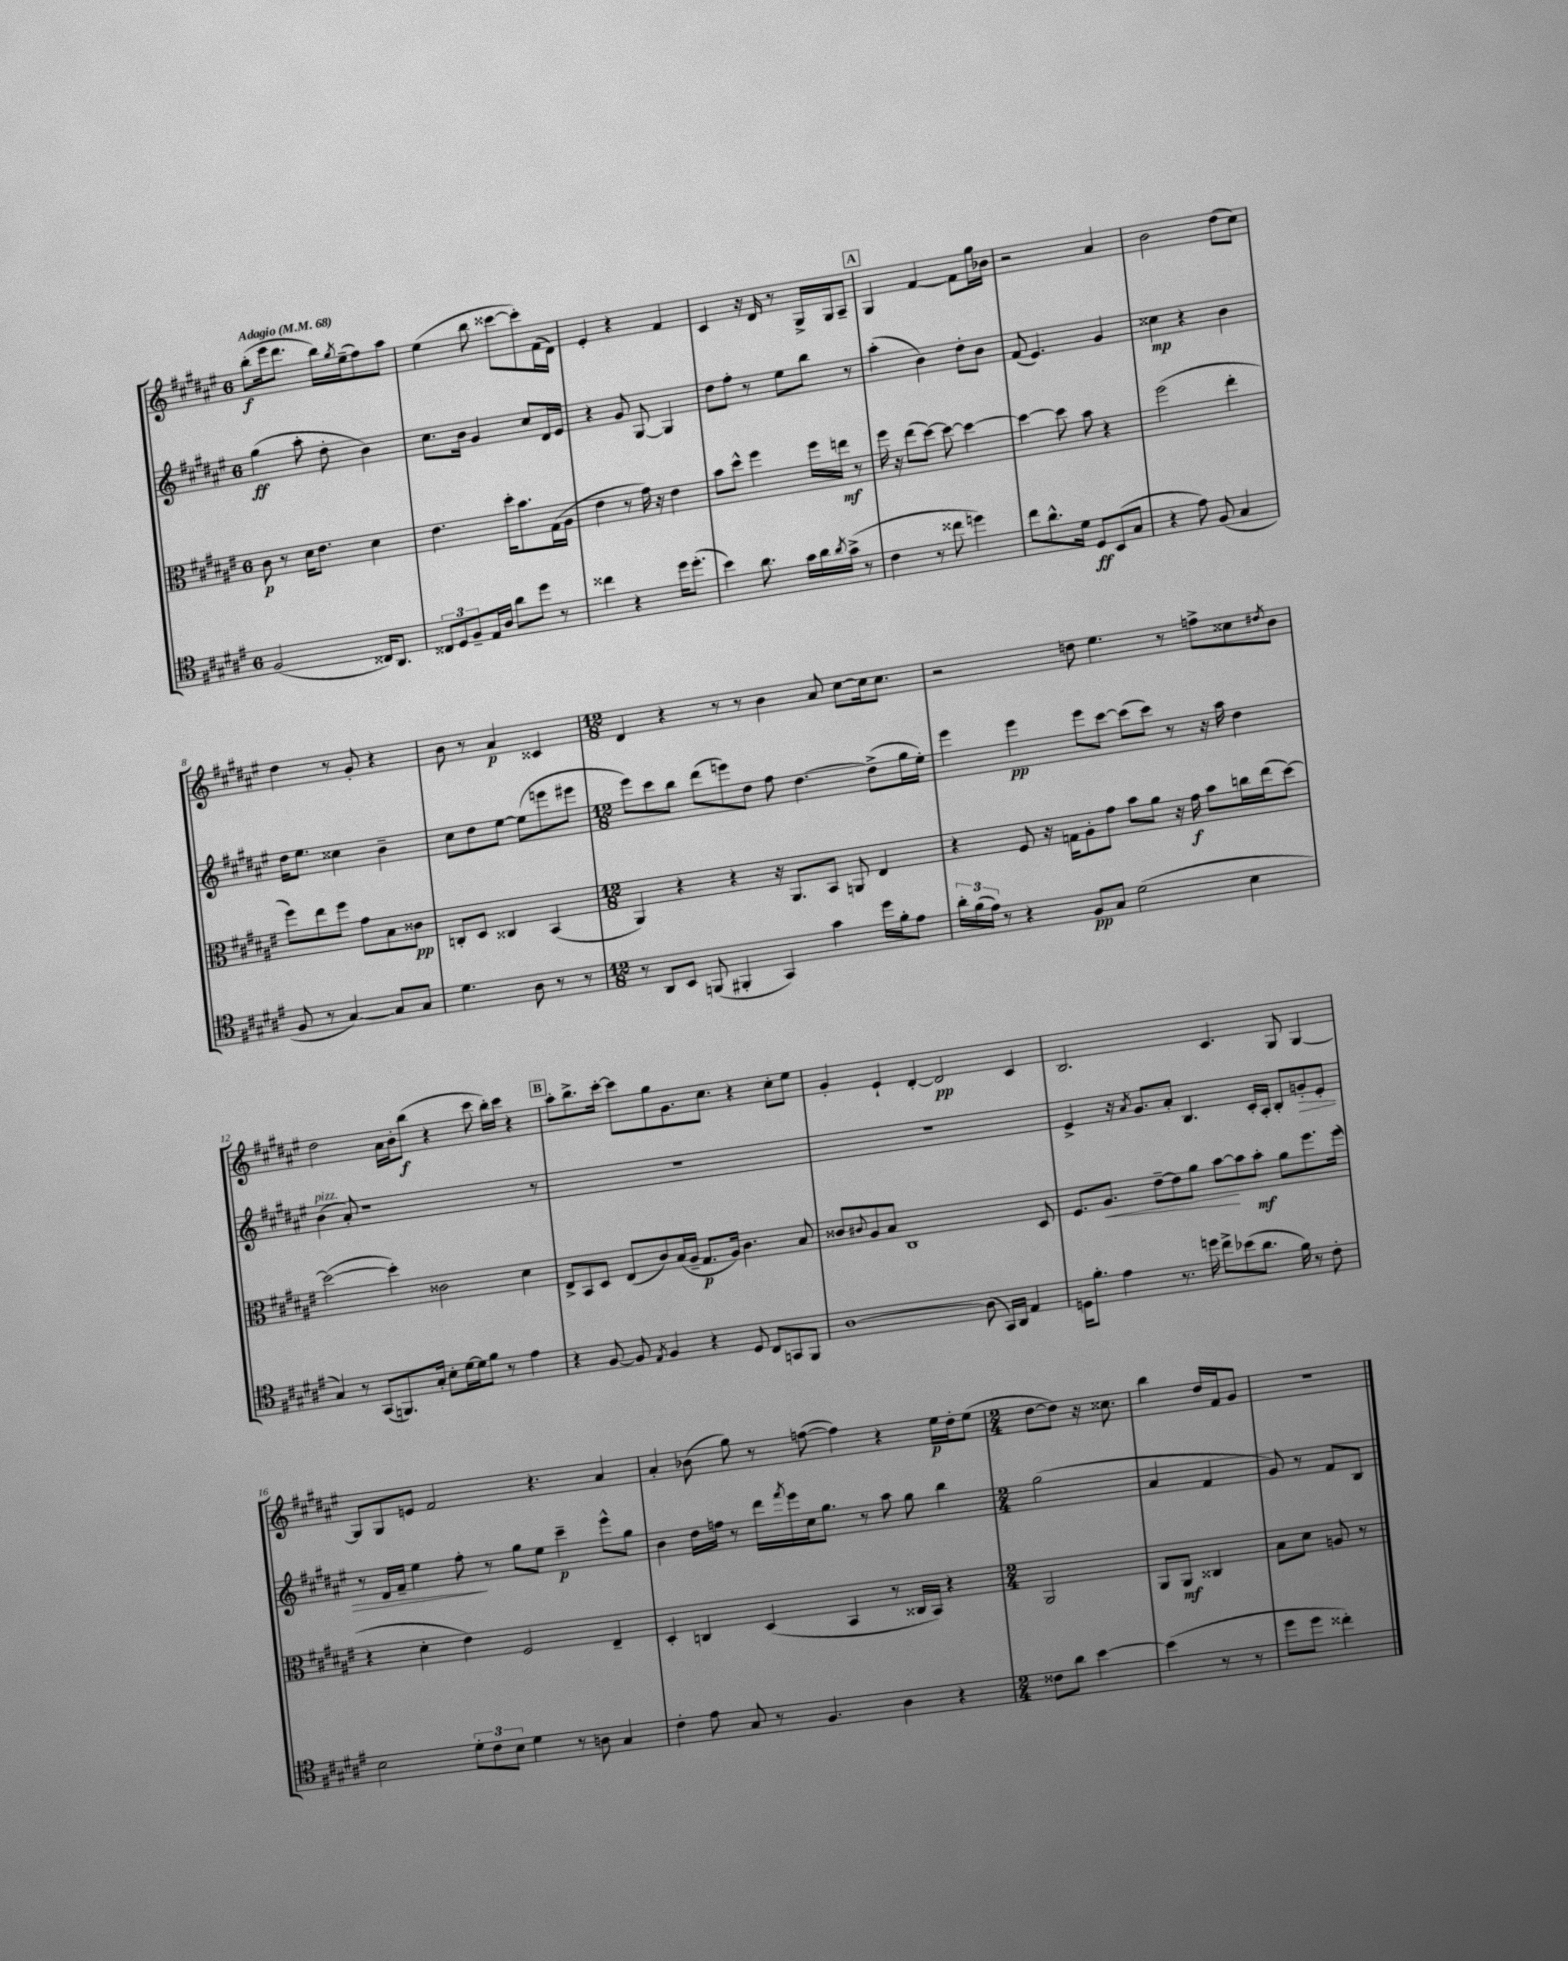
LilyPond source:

<<
\new StaffGroup <<
\new Staff = "s0" {
    \clef treble \key fis \major \once \override Staff.TimeSignature.style = #'single-digit \time 6/8 \tempo "Adagio" 4 = 68
    b''8-.\f( eis'''16 dis'''8. b''16) \acciaccatura { gis''8 } eis''16--( fis''8) ais''8 |
    eis''4( b''8 cisis'''8~ cisis'''8-.) fis'16( dis'16) |
    eis'4-. r4 fis'4 |
    cis'4 r16 dis'16 r8 gis16-> gis16 ais8-- |
    \mark \markup { \box "A" } gis4 fis'4~ fis'8 gis''16 bes'16 |
    r2 ais'4 |
    b'2 dis''8( cis''8) |
    dis''4 r8 gis'8-. r4 |
    b'8 r8 ais'4\p cisis'4 |
    \numericTimeSignature \time 12/8 dis'4 r4 r8 r8 b'4 ais'8 cis''8~ cis''16 cis''8. |
    r2 d''8 eis''4. r8 f''8-> cisis''8 \acciaccatura { dis''8 } b'8 |
    dis''2 ais'16 b'16-. b''8\f( r4 cis'''8 b''16-.) cis'''16 r4 |
    \mark \markup { \box "B" } ais''8-. b''8.-> cis'''16~-. cis'''8 gis''8 gis'8. cis''8. r4 cis''8-. eis''8 |
    gis'4-. eis'4-! dis'4~-. dis'2\pp cis'4 |
    b2. cis'4. gis8 gis4~ |
    gis8 gis8 e'8 fis'2 r4. ais'4 |
    ais'4-. bes'8( gis''8) r8 f''8~( f''4) r4 eis''16\p dis''16-. eis''8( |
    \numericTimeSignature \time 2/4 dis''8~ dis''8) r16 cisis''8. |
    b''4 dis''16 fis'16 gis'8 |
    R2 \bar "|." |
}
\new Staff = "s1" {
    \clef treble \key fis \major \once \override Staff.TimeSignature.style = #'single-digit \time 6/8
    gis''4\ff( ais''8-. dis''8-. b'4) |
    cis''8. b'16 gis'4 cis''8 dis'16 eis'16 |
    r4 gis'8 gis8~ gis4 |
    dis''8 fis''8-. r8 eis''8 b''8 r8 |
    \mark \markup { \box "A" } ais''4-.( b'4) dis''8-. b'8 |
    fis'8( eis'4.) gis'4 |
    cisis''4\mp r4 b'4 |
    dis''16 eis''8. cisis''4 b'4-- |
    cis''8 dis''8 eis''8~ eis''8( e'''8 eis'''8 |
    \numericTimeSignature \time 12/8 eis'''8) cis'''8 b''8 dis'''8( e'''8) dis''8 fis''8 dis''4.~ dis''8->( gis''16 eis''16-.) |
    eis'''4 eis'''4\pp eis'''8 cis'''8~ cis'''8( cis'''8) r8 r16 ais''16 dis''4 |
    b'4^\markup { \italic "pizz." }( ais'8-.) r1 r8 |
    \mark \markup { \box "B" } R1. |
    R1. |
    eis'4-> r16 \acciaccatura { ais'8 } gis'8. ais'8-. b4. cis'16-. ais16-. b8-. g'8-.\> eis'8-. |
    r8 dis'16 fis'16-- eis''4 fis''8-.\! r8 gis''8 eis''8 cis'''4--\p eis'''8-^ gis''8 |
    b'4 dis''16 f''16 r8 dis'''16 \acciaccatura { fis'''8 } eis'''16 cis''16 gis''8. r8 ais''8 gis''8 b''4 |
    \numericTimeSignature \time 2/4 gis''2( |
    ais'4 fis'4 |
    gis'8) r8 fis'8 b8 \bar "|." |
}
\new Staff = "s2" {
    \clef alto \key fis \major \once \override Staff.TimeSignature.style = #'single-digit \time 6/8
    cis'8\p r8 dis'16 eis'8. dis'4 |
    eis'4. dis''16-. b'8. gis16( ais16 |
    eis'4 r8 gis'16) r16 eis'4 |
    b'8 dis''8-^ fis''4 fis''16 e''16\mf r8 |
    \mark \markup { \box "A" } fis''16 r16 eis''8( dis''8~) dis''8~ dis''4~ |
    dis''4~ dis''8 b'8 r4 |
    fis''2( eis''4-. |
    fis''8) eis''8 fis''8 gis'8 b8 cisis'8\pp |
    c8-. dis8 cisis4 b,4( |
    \numericTimeSignature \time 12/8 ais,4) r4 r4 r16 ais,8. b,8 a,8 eis4 |
    r4 fis8 r16 g16 ais8-. gis'8 b'8 ais'8 r16 gis'16\f b'8 c''16 eis''16( dis''8~) |
    dis''2~( dis''4-.) cisis'2 dis'4 |
    \mark \markup { \box "B" } eis8-> b,8 dis8 eis8( cis'8) b16( ais16-- gis8.\p ais16) cis'4. b8 |
    cisis'8 \appoggiatura { cis'8 } ais8 b8 cis1 dis8 |
    fis8. ais8.\< eis'8~-- eis'8 ais'8 b'8~\! b'8 b'8-.\mf ais'8 fis''8. fis''16( |
    r4 dis'4-. eis'4) fis2 eis4-- |
    dis4-. c4 dis4( b,4 r8 cisis16 b,16) r4 |
    \numericTimeSignature \time 2/4 ais,2 |
    ais,8 ais,8\mf cisis4 |
    b8 dis'8 a8 r8 \bar "|." |
}
\new Staff = "s3" {
    \clef tenor \key fis \major \once \override Staff.TimeSignature.style = #'single-digit \time 6/8
    fis2( cisis16) ais,8. |
    \tuplet 3/2 { cisis8 dis8 fis8-- } eis16 ais16 ais'8 dis''8 r8 |
    cisis''4 r4 dis''16 dis''8.-.( |
    b'4) ais'8. gis'16 ais'16 \acciaccatura { ais'8 } gis'16->( r8 |
    \mark \markup { \box "A" } cis'4 r8 cisis''8 d''4) |
    cis''8 ais'8.-^ dis'16 dis8\ff b,8( gis8 |
    r4 eis'8) fis8( gis4 |
    fis8 r8 gis4~) gis8 gis8 |
    dis'4. ais8 r8 r8 |
    \numericTimeSignature \time 12/8 r8 ais,8 b,8 f,8( fis,4-. gis,4) gis'4 dis''16 fis'16-. eis'8 |
    \tuplet 3/2 { ais'16-. fis'16( eis'16) } r8 r4 fis8\pp gis8 dis'2( b4 |
    gis4) r8 gis,8( f,8.) gis16-. b8-. dis'16~ dis'16 fis'8 r8 eis'4 |
    \mark \markup { \box "B" } r4 fis8~ fis8 \acciaccatura { eis8 } fis4 r4 dis8 cis8 g,8 fis,8 |
    ais1~ ais8( gis,16) ais,16 eis4 |
    d16 fis'8.-. eis'4 r8. d''16 cis''8-> bes'8( ais'8. fis'16) r8 cis'8-. |
    b2 \tuplet 3/2 { dis'8-. cis'8 b8 } dis'4 r8 a8 gis4 |
    cis'4-. eis'8 gis8 r8 fis4. ais4 r4 |
    \numericTimeSignature \time 2/4 cisis'8 ais'8 b'4~ |
    b'4( r8 r8 |
    dis''8 dis''8 cisis''4-.) \bar "|." |
}
>>
>>
